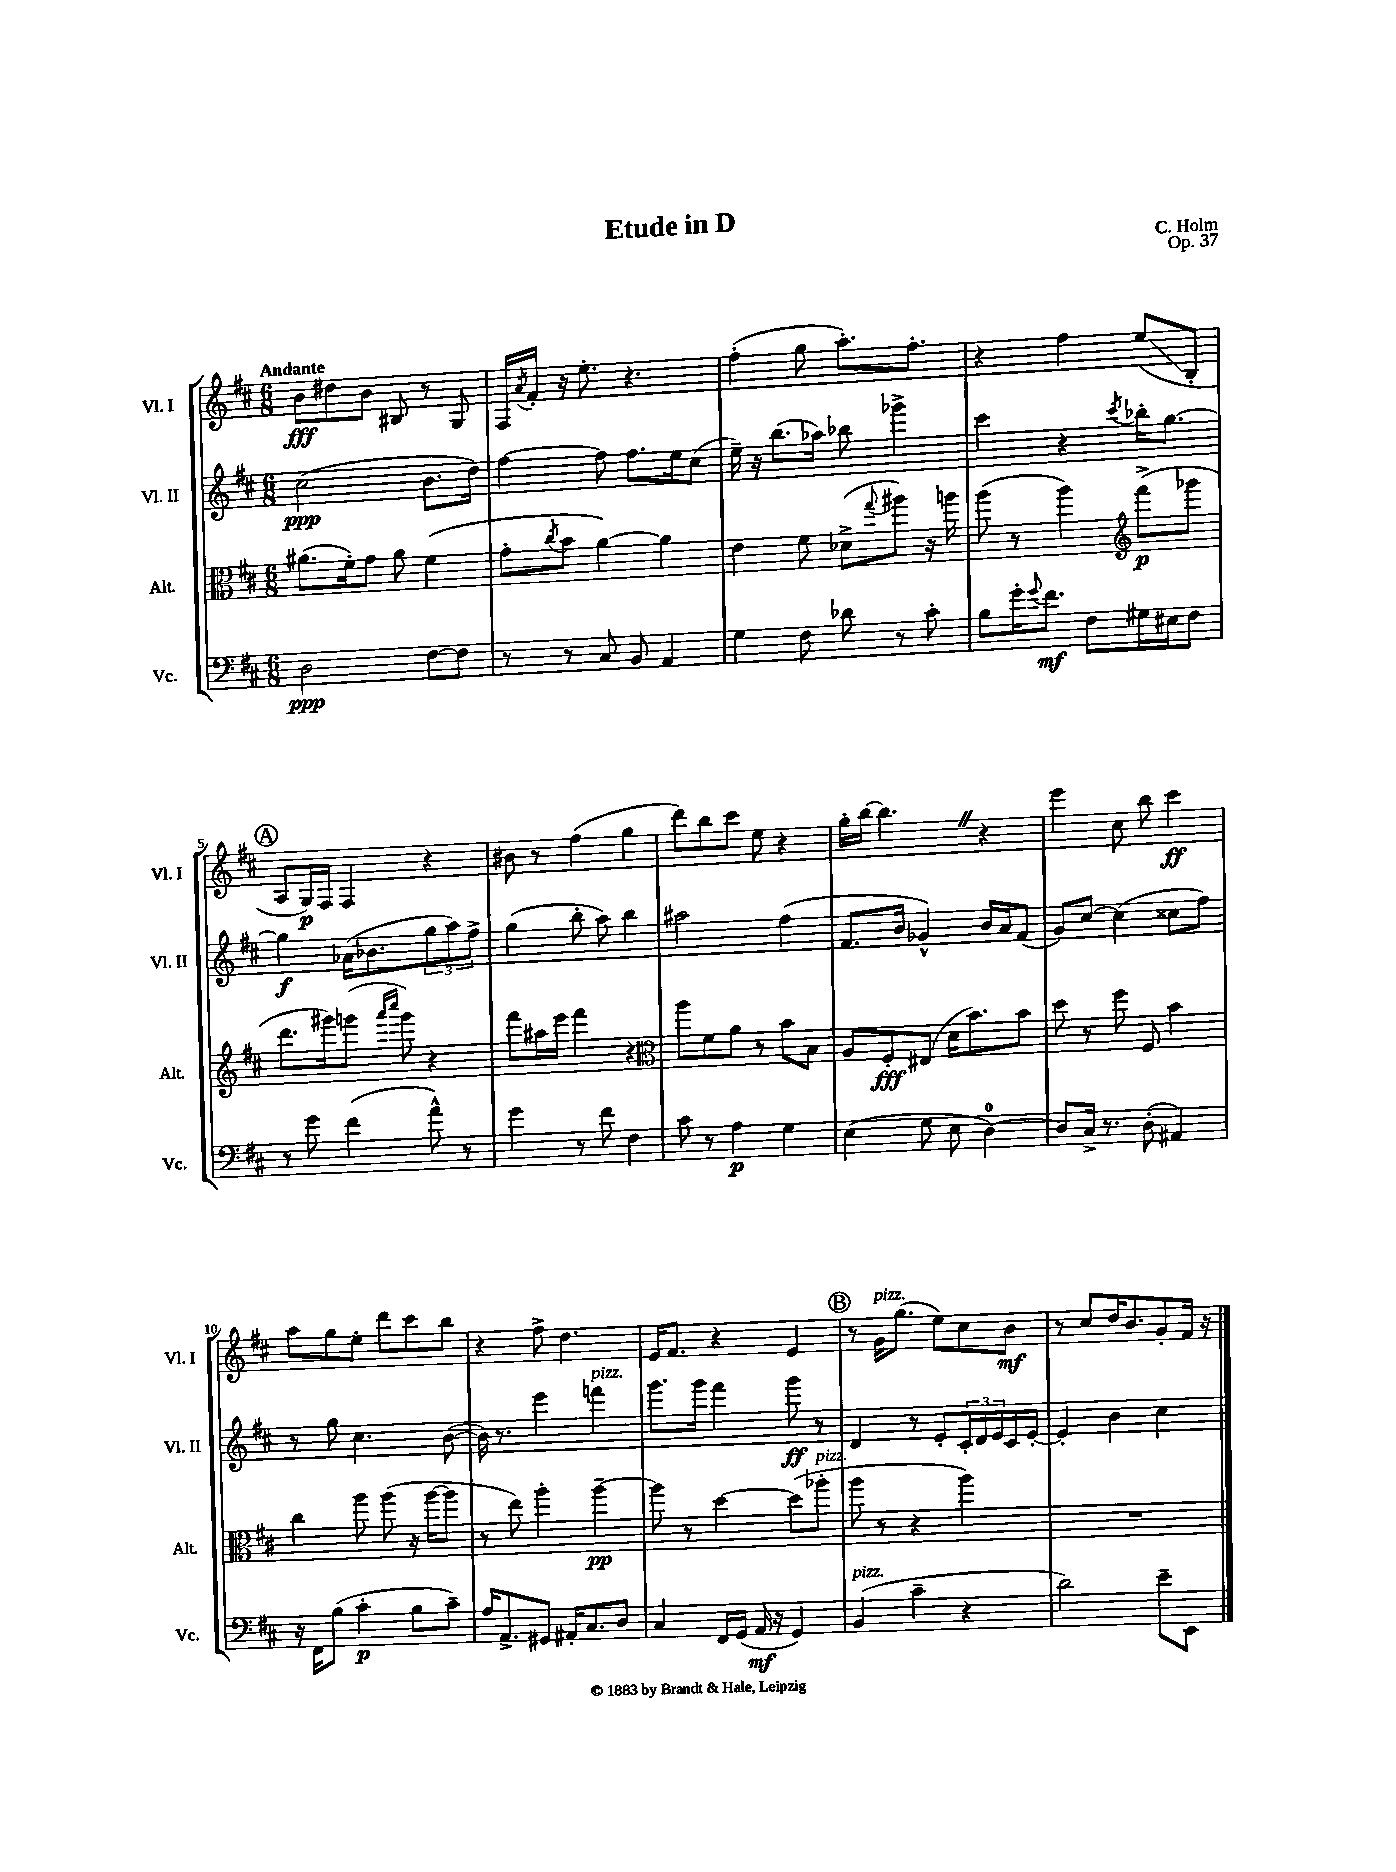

**kern	**kern	**kern	**kern
*staff4	*staff3	*staff2	*staff1
*clefF4	*clefC3	*clefG2	*clefG2
*k[f#c#]	*k[f#c#]	*k[f#c#]	*k[f#c#]
*M6/8	*M6/8	*M6/8	*M6/8
2D\	(8.a#\L	(2cc#\	8b\L
.	.	.	8dd#\
.	16f#'\k)	.	.
.	8g\J	.	8b\J
.	8a#\	.	8B#/
[8F#\L	(4f#\	8.b\L	8r
8F#\]J	.	.	8G/
.	.	16dd\Jk)	.
=	=	=	=
8r	8g'\L	[4ff#\	16F#/LL
.	.	.	8qa/
.	.	.	16f#'/JJ
.	8qcc#/	.	.
8r	8b\J	.	16r
.	.	.	8.ee'\
8C#/	[4a\)	8ff#\]	.
8BB/	.	8.ff#\L	4.r
4AA/	4a\]	.	.
.	.	16ee\k	.
.	.	(8cc#\J	.
=	=	=	=
4G\	4e\	16ee~\)	(4ff#'\
.	.	16r	.
.	.	(8.bb\L	.
8F#\	8f#\	.	8gg\
.	.	16aa-\Jk)	.
8d-\	(8d-^\L	8bb-\	8.aa'\L)
.	8qqgg/	.	.
8r	8aa#\J)	4ggg-^\	.
.	.	.	8.ff#'\J
8c#'\	16r	.	.
.	16aa\	.	.
=	=	=	=
8B\L	(8aa\	4ccc#\	4r
16g'\K	8r	.	.
8qqg/	.	.	.
8.f#\J	.	.	.
.	4aa\)	4r	4ff#\
8F#\L	.	.	.
*	*clefG2	*	*
.	.	8qccc#/	.
16G#\L	(8fff#^\L	16bb-'\LK	(8ee/L
16E#\J	.	[8.gg\J	.
8F#\J	8ggg-\J	.	8B'/J
=	=	=	=
8r	8.ddd\L	4gg\]	8A/L
8g\	.	.	16G/L)
.	16ggg#\k)	.	16F#/JJ
(4f#\	(8ggg\J	(16a-\LK	4F#/
.	.	8.b-\	.
.	16qqaaa/LL	.	.
.	16qqcccc#/JJ	.	.
.	8ggg\)	.	.
8a^^\)	4r	12gg\	4r
.	.	12aa\)	.
8r	.	.	.
.	.	12ff#^\J	.
=	=	=	=
4g\	8fff#\L	(4gg\	8b#\
.	16aa#\L	.	8r
.	16eee\JJ	.	.
8r	4fff#\	8bb'\	(4ff#\
8f#\	.	8aa\)	.
4F#\	4r	4bb\	4gg\
=	=	=	=
*	*clefC3	*	*
8c#\	8aa\L	2aa#\	8ddd\L)
8r	8f#\	.	8bb\
4A\	8a\J	.	8ccc#\J
.	8r	.	8ee\
4G\	8b\L	(4ff#\	4r
.	8B\J	.	.
=	=	=	=
(4E\	8A/L	8.f#/L	16gg'\LL
.	.	.	[16bb\JJ
.	8F#'/	.	4.bb\]
.	.	16b/Jk	.
8G\	(8E#/J	4g-^^/)	.
8E\	16d\LK	.	.
.	8.b\)	.	.
[4D\)	.	16b/LL	4r
.	.	16a/J	.
.	8b\J	(8f#/J	.
=	=	=	=
8D/]L	8dd\	8g/L)	4eee\
16C#^/Jk	8r	[8cc#/J	.
8.r	.	.	.
.	8ff#\	(4cc#\]	8cc#\
(8D'\	8F#/	.	8bb\
4AA#/)	4b\	8cc##\L	4ccc#\
.	.	8ff#\J)	.
=	=	=	=
16r	4cc#\	8r	8aa\L
16FF#\LK	.	.	.
(8B\J	.	8gg\	8gg\
4c#'\	8aa\	4.cc#\	8ee'\J
.	(8aa\	.	8ddd\L
8B\L	16r	.	8ccc#\
.	[16aa\LK	.	.
8c#~\J)	8aa\]J	([8b\	8bb\J
=	=	=	=
16A/LK	8r	16b\])	4r
8.AA^/	.	8.r	.
.	8ee\)	.	.
8GG#/J	4aa'\	4eee\	8ff#^\
16AA#'/LK	.	.	4.dd\
8.C#/	.	.	.
.	[4aa~\	4fff\	.
8D/J	.	.	.
=	=	=	=
4C#/	8aa\]	8.ggg\L	16e/LK
.	.	.	8.f#/J
.	8r	.	.
.	.	16ggg\Jk	.
16FF#/LL	[4dd\	4fff#\	4r
(16GG/JJ	.	.	.
16AA/	.	.	.
16r	.	.	.
4GG/)	(8dd\]L	8ggg\	4e/
.	8aa-'\J	8r	.
=	=	=	=
(4BB/	8aa\	4d/	8r
.	8r	.	16g\LK
.	.	.	(8.gg\J
4c#~\	4r	8r	.
.	.	8e'/L	8ee\L)
4r	4aa\)	24c#'/L	8cc#\
.	.	24d/	.
.	.	24e/	.
.	.	16c#/	8b\J
.	.	[16e'/JJ	.
=	=	=	=
2d\)	2.r	4e'/]	8r
.	.	.	8cc#/L
.	.	4b\	16dd/K
.	.	.	8.b/
8e~\L	.	4cc#\	8g'/
8EE\J	.	.	16f#/Jk
.	.	.	16r
==	==	==	==
*-	*-	*-	*-
